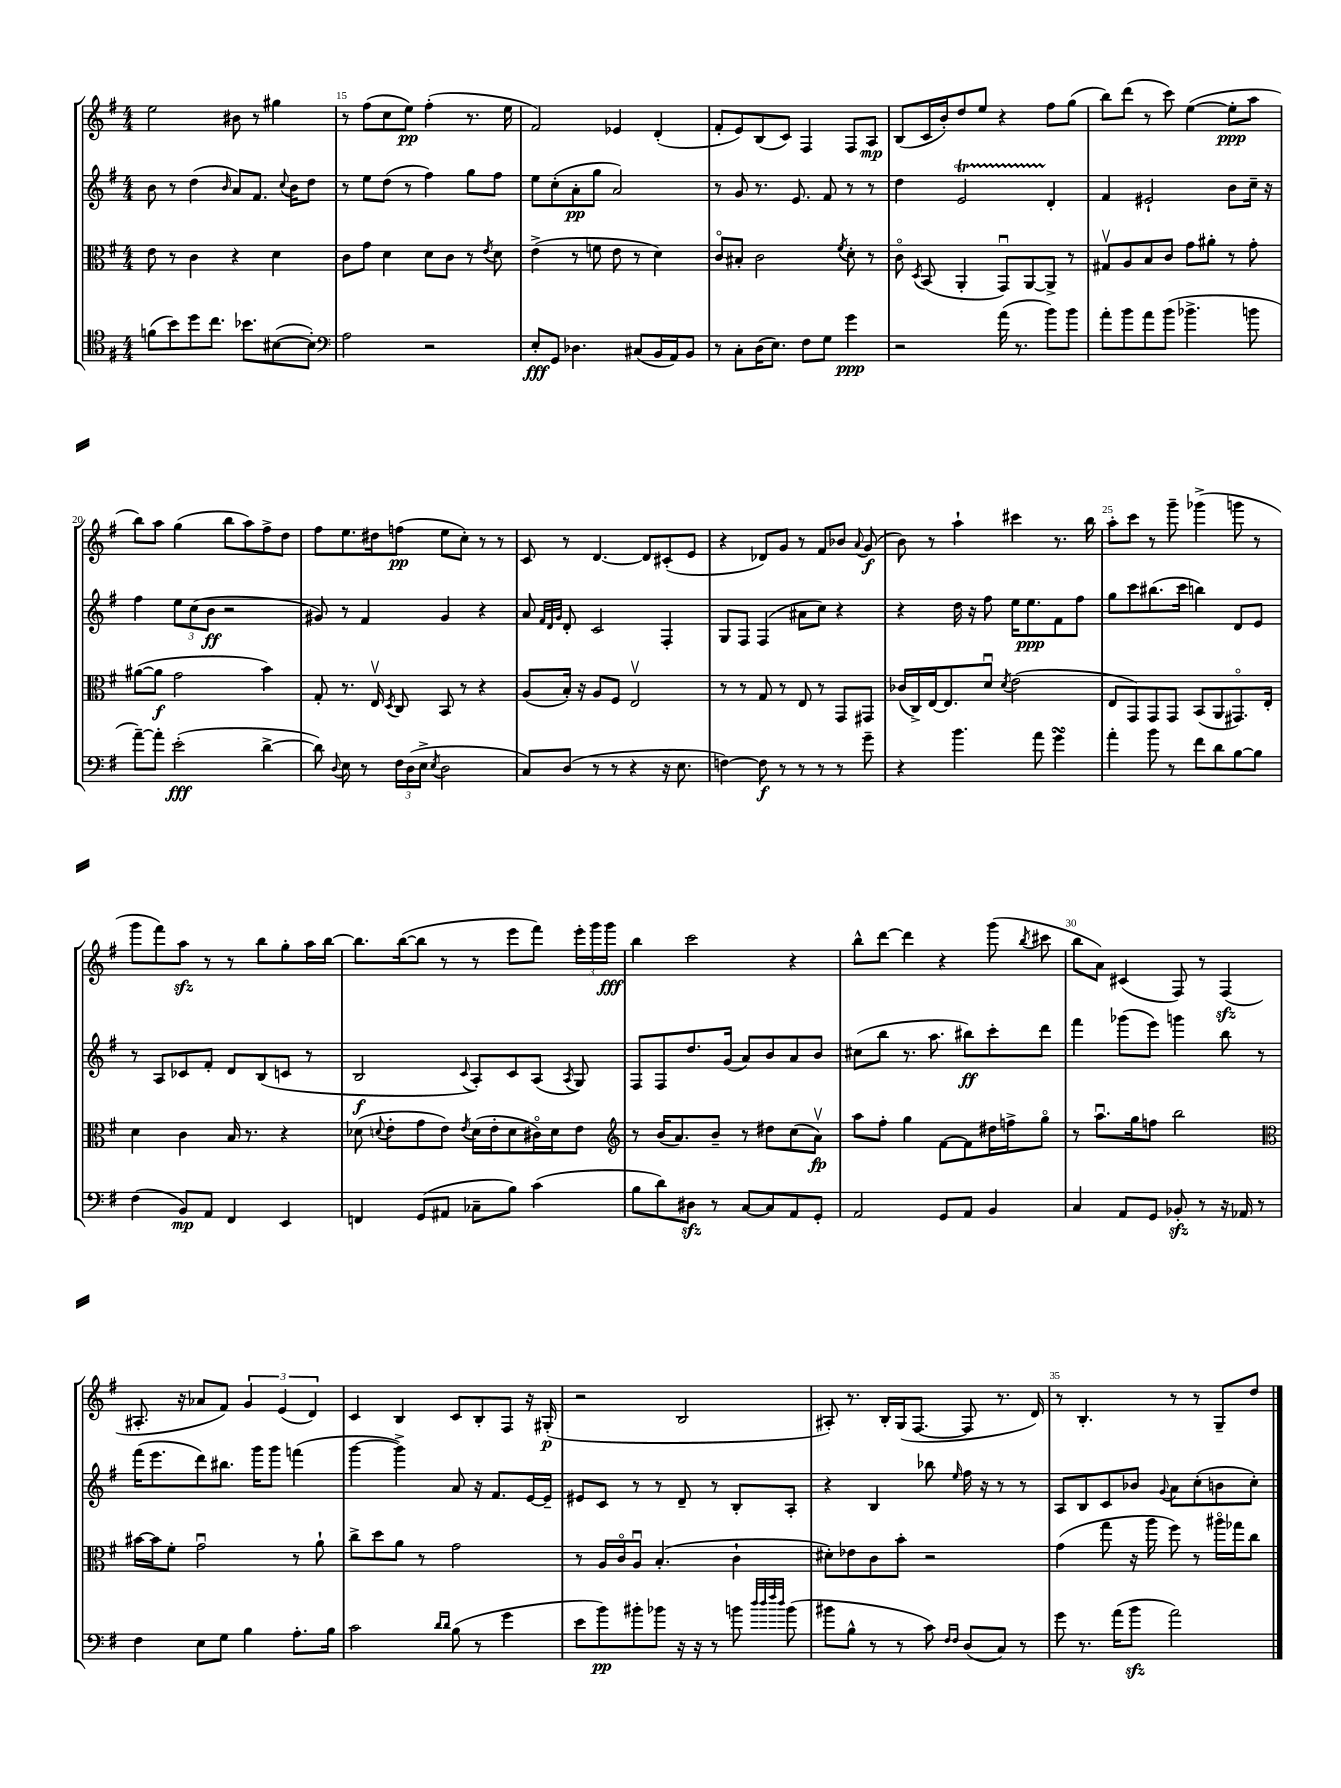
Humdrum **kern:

**kern	**kern	**kern	**kern
*staff4	*staff3	*staff2	*staff1
*clefC4	*clefC3	*clefG2	*clefG2
*k[f#]	*k[f#]	*k[f#]	*k[f#]
*M4/4	*M4/4	*M4/4	*M4/4
(8f	8e	8b	2ee
8b)	8r	8r	.
8dd	4c	(4dd	.
8.cc	.	.	.
.	.	16qqb	.
.	4r	8a)	8b#
8.b-	.	.	.
.	.	8.f#	8r
([8B#	4d	.	4gg#
.	.	8qqcc	.
.	.	16b	.
8B#'])	.	8dd	.
=	=	=	=
*clefF4	*	*	*
2A	8c	8r	8r
.	8g	8ee	(8ff#
.	4d	(8dd	8cc
.	.	8r	8ee)
2r	8d	4ff#)	(4ff#'
.	8c	.	.
.	8r	8gg	8.r
.	8qe	.	.
.	8d	8ff#	.
.	.	.	16ee
=	=	=	=
8E'	(4e^	8ee	2f#)
8GG	.	(8cc'	.
4.D-	8r	8a'	.
.	8f	8gg	.
.	8e	2a)	4e-
(8C#	8r	.	.
16BB	4d)	.	(4d'
16AA)	.	.	.
8BB	.	.	.
=	=	=	=
8r	8co	8r	8f#'
8C'	8B#'	8g	8e)
(16D	2c	8.r	(8B
8.E)	.	.	.
.	.	.	8c)
.	.	8.e	.
8F#	.	.	4F#
8G	.	8f#	.
.	8qf#	.	.
4g	8d'	8r	8F#
.	8r	8r	8A
=	=	=	=
2r	8co	4dd	(8B
.	8qD	.	.
.	(8BB	.	16c
.	.	.	16b')
.	4AA'	2e	8dd
.	.	.	8ee
(16a	8GGu)	.	4r
8.r	.	.	.
.	[8AA	.	.
8b)	8AA^]	4d'	8ff#
8b	8r	.	(8gg
=	=	=	=
8a'	8G#v	4f#	8bb)
8b	8A	.	(8ddd
8a	8B	2e#`	8r
(8b	8c	.	8ccc)
4.b-^	8g	.	([4ee
.	8a#'	.	.
.	8r	8b	8ee']
8b	8g'	16cc~	8aa
.	.	16r	.
=	=	=	=
[8a~)	([8a#	4ff#	8bb)
8a']	8a#]	.	8aa
(2e'	2g	12ee	(4gg
.	.	(12cc	.
.	.	12b	.
.	.	2r	8bb
.	.	.	8aa)
[4d^	4b)	.	8ff#^
.	.	.	8dd
=	=	=	=
8d])	8G'	8g#)	8ff#
8qqD	.	.	.
8E	8.r	8r	8.ee
8r	.	4f#	.
.	16Ev	.	16dd#
.	8qD	.	.
24F#	8C	.	(8ff
(24D	.	.	.
24E^	.	.	.
8qE	.	.	.
2D	8BB	4g#	8ee
.	8r	.	8cc')
.	4r	4r	8r
.	.	.	8r
=	=	=	=
8C)	(8A	8a	8c
.	.	32qqf#	.
.	.	32qqd	.
.	.	32qqg	.
(8D	16B')	8d'	8r
.	16r	.	.
8r	8A	2c	[4.d
8r	8F#	.	.
4r	2Ev	.	.
.	.	.	8d]
16r	.	4F#'	(8c#'
8.E	.	.	.
.	.	.	8e
=	=	=	=
[4F)	8r	8G	4r
.	8r	8F#	.
8F]	8G	(4F#	8d-)
8r	8r	.	8g
8r	8E	8a#	8r
8r	8r	8cc)	8f#
8r	8GG	4r	8b-
.	.	.	8qqa
8g~	8GG#	.	(8g
=	=	=	=
4r	(16c-	4r	8b)
.	16C^)	.	.
.	[16E	.	8r
.	8.E]	.	.
4.b	.	16dd	4aa`
.	.	16r	.
.	8du	8ff#	.
.	8qd	.	.
.	(2e	16ee	4ccc#
.	.	8.ee	.
8a	.	.	.
4g	.	8f#	8.r
.	.	8ff#	.
.	.	.	16bb
=	=	=	=
4a'	8E	8gg	8aa'
.	8GG)	8ccc	8ccc
8b	8GG	(8.bb#	8r
8r	8GG	.	8ggg~
.	.	16ccc	.
8f#	(8BB	4bb)	(4ggg-^
8d	8AA	.	.
[8B	8.GG#o)	8d	8ggg
8B]	.	8e	8r
.	16E'	.	.
=	=	=	=
(4F#	4d	8r	8ggg
.	.	8A	8fff#)
8BB)	4c	8c-	8aa
8AA	.	8f#'	8r
4FF#	16B	8d	8r
.	8.r	.	.
.	.	(8B	8bb
4EE	4r	8c	8gg'
.	.	8r	16aa
.	.	.	[16bb
=	=	=	=
4FF	(8d-	2B	8.bb]
.	8qqd	.	.
.	8e'	.	.
.	.	.	([16bb
(8GG	8g	.	8bb]
8AA#	8e)	.	8r
.	8qe	8qqc	.
8C-~	(16d	8A')	8r
.	16e'	.	.
8B)	8d	8c	8eee
(4c	16c#o)	(8A	8fff#)
.	16d	.	.
.	.	8qA	.
.	8e	8G)	24eee'
.	.	.	24ggg
.	.	.	24ggg
=	=	=	=
*	*clefG2	*	*
8B	8r	8F#	4bb
8d)	(16b	8F#	.
.	8.a)	.	.
8D#	.	8.dd	2ccc
8r	8b~	.	.
.	.	(16g	.
[8C	8r	8a)	.
8C]	8dd#	8b	.
8AA	(8cc	8a	4r
8GG'	8av)	8b	.
=	=	=	=
2AA	8aa	(8cc#	8bb^^
.	8ff#'	8bb	[8ddd
.	4gg	8.r	4ddd]
.	.	8.aa	.
8GG	[8f#	.	4r
8AA	8f#]	8bb#)	.
4BB	16dd#	8ccc'	(8ggg
.	16ff^	.	.
.	.	.	8qbb
.	8ggo	8ddd	8ccc#
=	=	=	=
4C	8r	4fff#	8bb
.	8.aau	.	8a)
8AA	.	(8ggg-	(4c#
.	16gg	.	.
8GG	8ff	8eee)	.
8BB-'	2bb	4ggg	8F#)
8r	.	.	8r
16r	.	8bb	(4F#
16AA-	.	.	.
8r	.	8r	.
=	=	=	=
*	*clefC3	*	*
4F#	[16b#	(16fff#	8.A#'
.	16b#]	8.eee	.
.	8f#'	.	.
.	.	.	16r
8E	2gu	8ddd)	8a-
8G	.	8.bb#	8f#)
4B	.	.	6g
.	.	16ggg	.
.	.	8ggg	.
.	.	.	(6e
8.A'	8r	(4fff	.
.	.	.	6d)
.	8a`	.	.
16B	.	.	.
=	=	=	=
2c	8cc^	[4ggg	4c
.	8dd	.	.
.	8a	4ggg^])	4B
.	8r	.	.
16qqd	.	.	.
16qqd	.	.	.
(8B	2g	8a	8c
8r	.	16r	8B'
.	.	8.f#	.
4g	.	.	8F#
.	.	[16e	16r
.	.	16e~]	(16G#'
=	=	=	=
8e	8r	8e#	2r
8b)	16A	8c	.
.	16co	.	.
8b#'	8Au	8r	.
8b-	(4.B'	8r	.
16r	.	8d~	2B
16r	.	.	.
8r	.	8r	.
8b	4c`	8B'	.
32qqdd	.	.	.
32qqdd	.	.	.
32qqff#	.	.	.
32qqdd	.	.	.
(8b	.	8A'	.
=	=	=	=
8b#	8d#')	4r	8A#')
8B^^	8e-	.	8.r
8r	8c	4B	.
.	.	.	16B'
8r	8b'	.	(16G
.	.	.	[8.F#
8c)	2r	8bb-	.
16qqF#	.	.	.
16qqF#	.	16qqee	.
(8D	.	16ff#	8F#]
.	.	16r	.
8C)	.	8r	8.r
8r	.	8r	.
.	.	.	16d)
=	=	=	=
8g	(4g	8A	8r
8.r	.	8B	4.B'
.	8gg	8c	.
(16a	.	.	.
8b	16r	8b-	.
.	16aa	.	.
.	.	8qqg	.
2a)	8ff#)	8a	8r
.	8r	(8cc'	8r
.	16aa#o	8b	8G~
.	16gg-	.	.
.	8cc	8cc')	8dd
==	==	==	==
*-	*-	*-	*-
